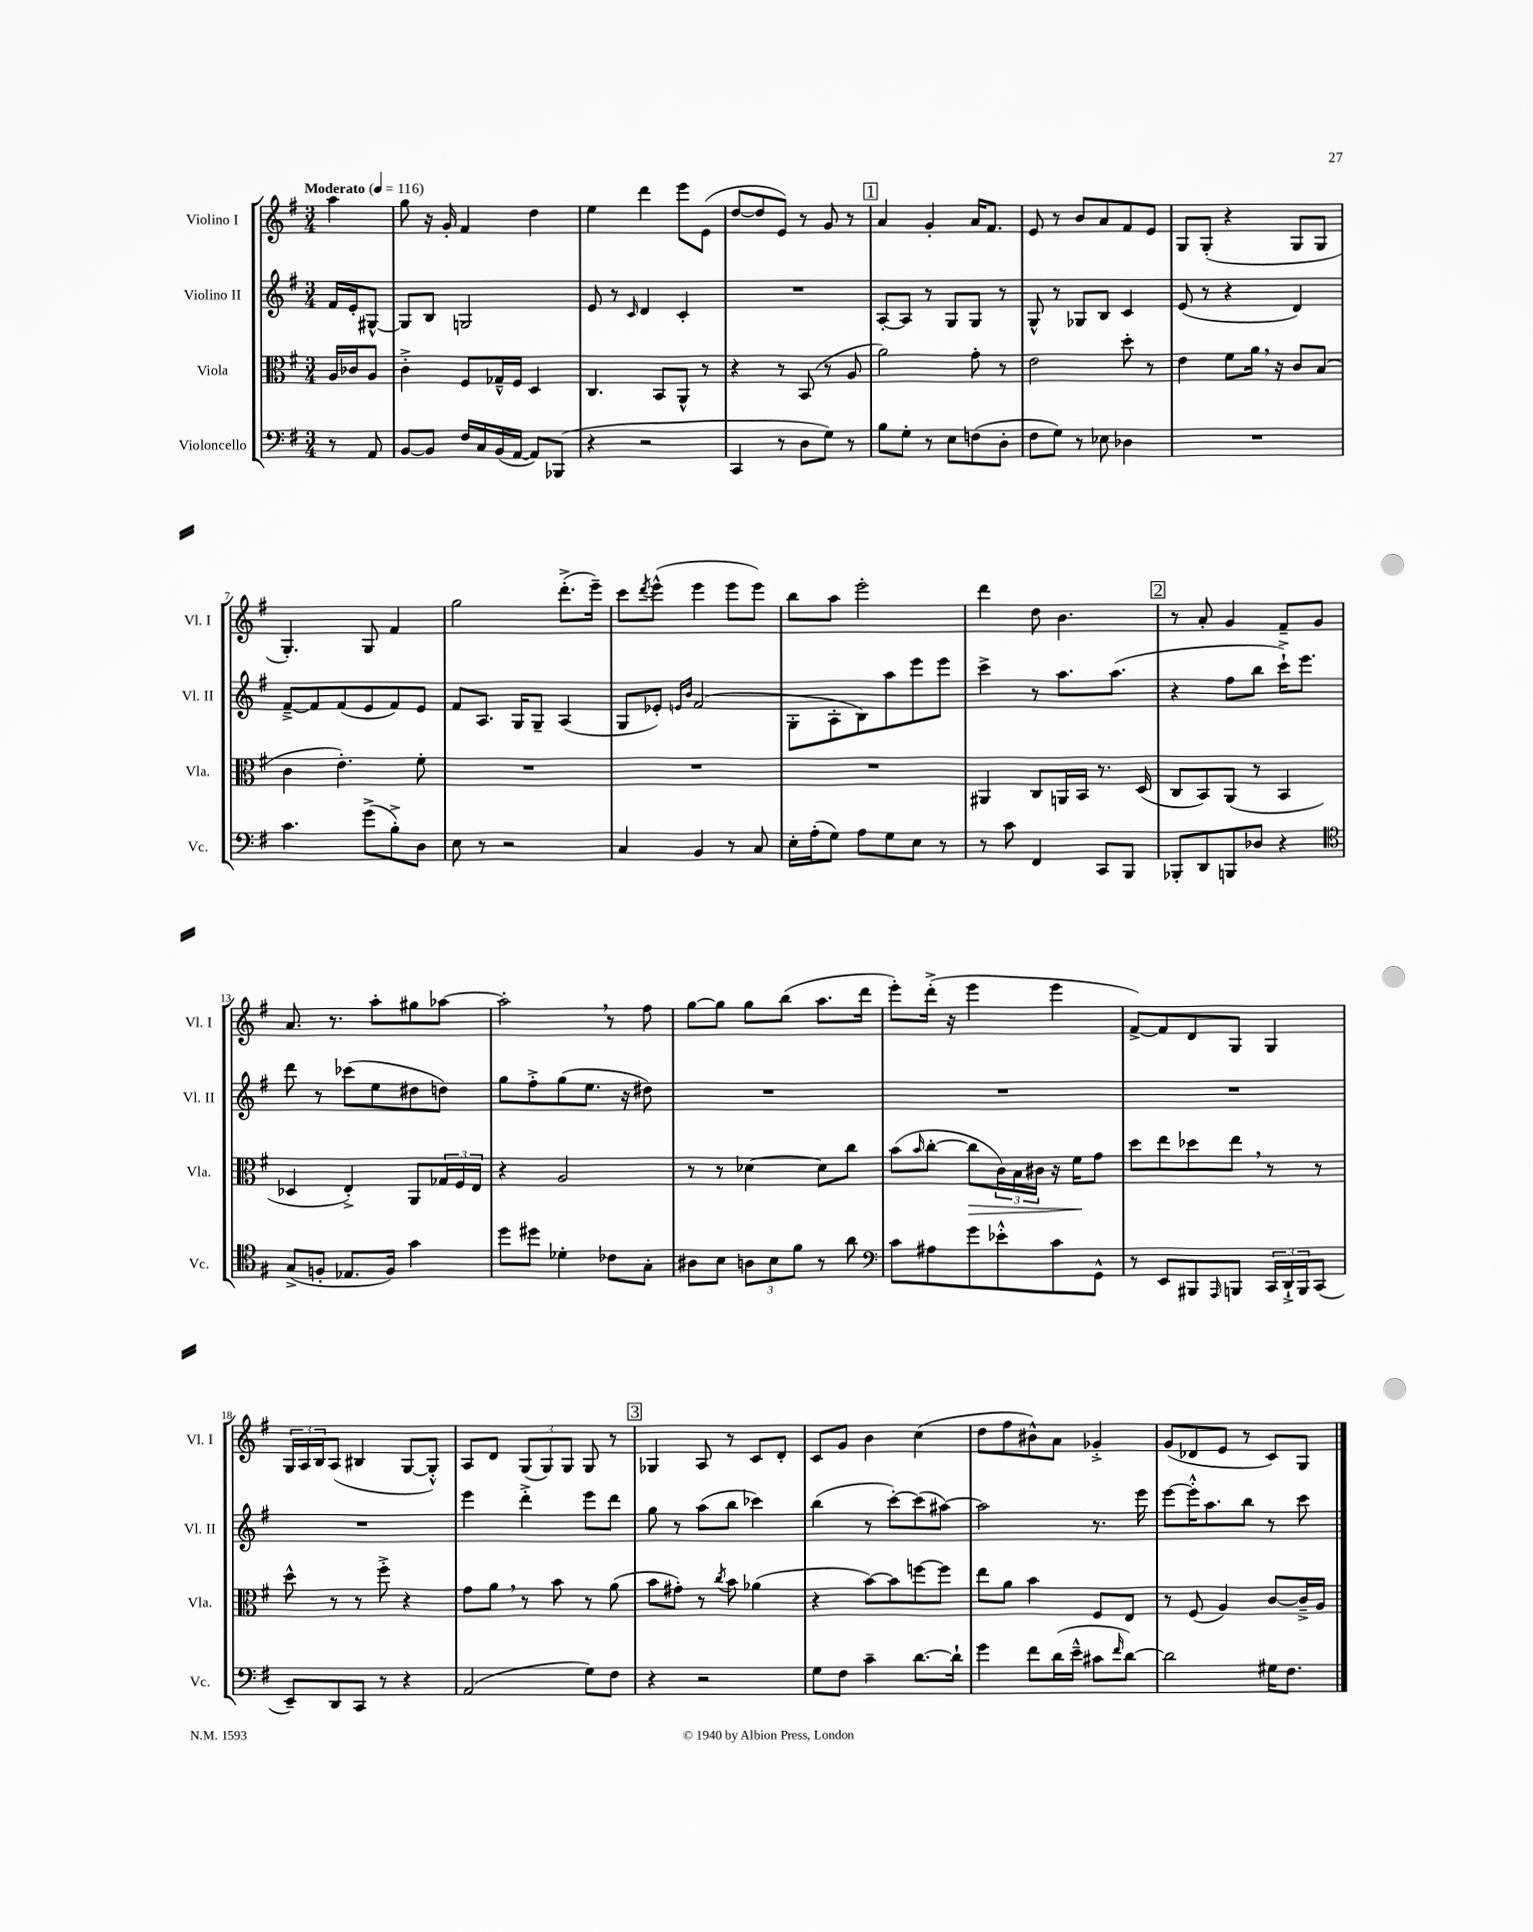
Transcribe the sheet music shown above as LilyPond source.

<<
\new StaffGroup <<
\new Staff = "s0" \with { instrumentName = "Violino I" shortInstrumentName = "Vl. I" } {
    \clef treble \key g \major \numericTimeSignature \time 3/4 \partial 4 \tempo "Moderato" 4 = 116
    a''4 |
    g''8 r16 g'16-. fis'4 d''4 |
    e''4 d'''4 e'''8 e'8( |
    d''8~ d''8 e'8) r8 g'8 r8 |
    \mark \markup { \box "1" } a'4 g'4-. a'16 fis'8. |
    e'8 r8 b'8 a'8 fis'8 e'8 |
    g8 g8-.( r4 g8 g8 |
    g4.-.) g8 fis'4 |
    g''2 d'''8.-.->( e'''16--) |
    c'''8 \acciaccatura { d'''8 } e'''8-^( e'''4 e'''8 e'''8) |
    b''8 a''8 e'''2-. |
    d'''4 d''8 b'4. |
    \mark \markup { \box "2" } r8 a'8-. g'4 fis'8-- g'8 |
    a'8. r8. a''8-. gis''8 aes''8~ |
    aes''2-. \breathe r8 fis''8 |
    g''8~ g''8 g''8 b''8( a''8. d'''16 |
    e'''8-.) d'''16-.->( r16 e'''4 e'''4 |
    fis'8~->) fis'8 d'8 g8 g4 |
    \tuplet 3/2 { g16 a16 b16 } a8( bis4 g8~ g8-.-^) |
    a8 d'8 \tuplet 3/2 { g8( g8) g8 } g8 r8 |
    \mark \markup { \box "3" } ges4 a8 r8 c'8 d'8-. |
    c'8 g'8 b'4 c''4( |
    d''8 fis''8 bis'8-^) a'8 ges'4-.-> |
    g'8( des'8 e'8 r8 c'8) g8 \bar "|." |
}
\new Staff = "s1" \with { instrumentName = "Violino II" shortInstrumentName = "Vl. II" } {
    \clef treble \key g \major \numericTimeSignature \time 3/4 \partial 4
    fis'16 e'16-. gis8~-^ |
    gis8 b8 g2 |
    e'8 r8 \grace { c'16 } d'4 c'4-. |
    R2. |
    \mark \markup { \box "1" } a8~-. a8 r8 g8 g8 r8 |
    g8-^ r8 ges8 b8 c'4 |
    e'8( r8 r4 d'4) |
    fis'8~---> fis'8 fis'8( e'8 fis'8) e'8 |
    fis'8 a8. g16 g8-- a4( |
    g8 ees'8-.) \grace { e'16 b'16 } fis'2( |
    g8-. a8-. b8) a''8 e'''8 e'''8 |
    c'''4-> r8 a''8. a''8.( |
    \mark \markup { \box "2" } r4 fis''8 b''8 c'''16-!->) e'''8. |
    d'''8 r8 ces'''8( e''8 dis''8 d''8) |
    g''8 fis''8-.-> g''8( e''8. r16 dis''8) |
    R2. |
    R2. |
    R2. |
    R2. |
    e'''4 d'''4-.-> e'''8 d'''8 |
    \mark \markup { \box "3" } g''8 r8 a''8( b''8 ces'''4) |
    b''4( r8 c'''8~-.) c'''8( ais''8~) |
    ais''2 r8. e'''16 |
    e'''8~ e'''16-.-^ a''8. b''8 r8 c'''8 \bar "|." |
}
\new Staff = "s2" \with { instrumentName = "Viola" shortInstrumentName = "Vla." } {
    \clef alto \key g \major \numericTimeSignature \time 3/4 \partial 4
    a16 ces'16 a8 |
    c'4-.-> fis8 ges16---^ fis16 d4 |
    c4. b,8 a,8-^ r8 |
    r4 r8 b,8( r8 a8 |
    \mark \markup { \box "1" } a'2) g'8-. r8 |
    e'2 d''8-. r8 |
    e'4 fis'8 a'16 \breathe r16 c'8 b8( |
    c'4 e'4.-.) fis'8-. |
    R2. |
    R2. |
    R2. |
    ais,4 c8 a,16 b,16 r8. d16( |
    \mark \markup { \box "2" } c8 b,8) a,8( r8 b,4 |
    des4 e4-.->) a,8 \tuplet 3/2 { ges16 fis16 e16 } |
    r4 a2 |
    r8 r8 des'4~ des'8 c''8 |
    b'8( \grace { b'16 } c''8~-. c''8\> \tuplet 3/2 { c'16) b16 cis'16 } r16 fis'16\! g'8 |
    d''8 e''8 des''8 e''8 \breathe r8 r8 |
    d''8-^ r8 r8 fis''8-.-> r4 |
    g'8 a'8 \breathe r8 b'8 r8 a'8( |
    \mark \markup { \box "3" } b'8 gis'8-.) r8 \acciaccatura { c''8 } b'8 aes'4( |
    r4 b'8~) b'8 f''8~ f''8 |
    e''8 a'8 b'4 fis8 e8 |
    r8 fis8( a4) c'8~ c'16---> a16 \bar "|." |
}
\new Staff = "s3" \with { instrumentName = "Violoncello" shortInstrumentName = "Vc." } {
    \clef bass \key g \major \numericTimeSignature \time 3/4 \partial 4
    r8 a,8 |
    b,8~ b,8 fis16 c16 b,16( a,16~ a,8) bes,,8( |
    r4 r2 |
    c,4 r8 d8 g8) r8 |
    \mark \markup { \box "1" } b8 g8-. r8 e8 f8( d8-. |
    fis8 g8) r8 ees8 des4 |
    R2. |
    c'4. g'8->( b8-.->) d8 |
    e8 r8 r2 |
    c4 b,4 r8 c8 |
    e16-. a16-.( g8) a8 g8 e8 r8 |
    r8 c'8 fis,4 c,8 b,,8 |
    \mark \markup { \box "2" } bes,,8-. d,8 b,,8 des8 r4 |
    \clef tenor g8->( f8-. ees8. f16) g'4 |
    d''8 dis''8 des'4-. ces'8 g8-. |
    ais8 b8 \tuplet 3/2 { a8 b8 fis'8 } r8 a'8 |
    \clef bass c'8 ais8 g'8 ees'8-.-^ c'8 g,8-^ |
    r8 e,8 bis,,8 \grace { a,,16 } b,,8 \tuplet 3/2 { c,16 d,16-!-> b,,16 } c,8( |
    e,8--) d,8 c,8 r8 r4 |
    a,2( g8) fis8 |
    \mark \markup { \box "3" } r4 r2 |
    g8 fis8 c'4-- d'8.~ d'16-! |
    g'4 fis'8 d'16( e'16---^ cis'8 \grace { fis'16 } d'8~) |
    d'2 gis16 fis8. \bar "|." |
}
>>
>>
